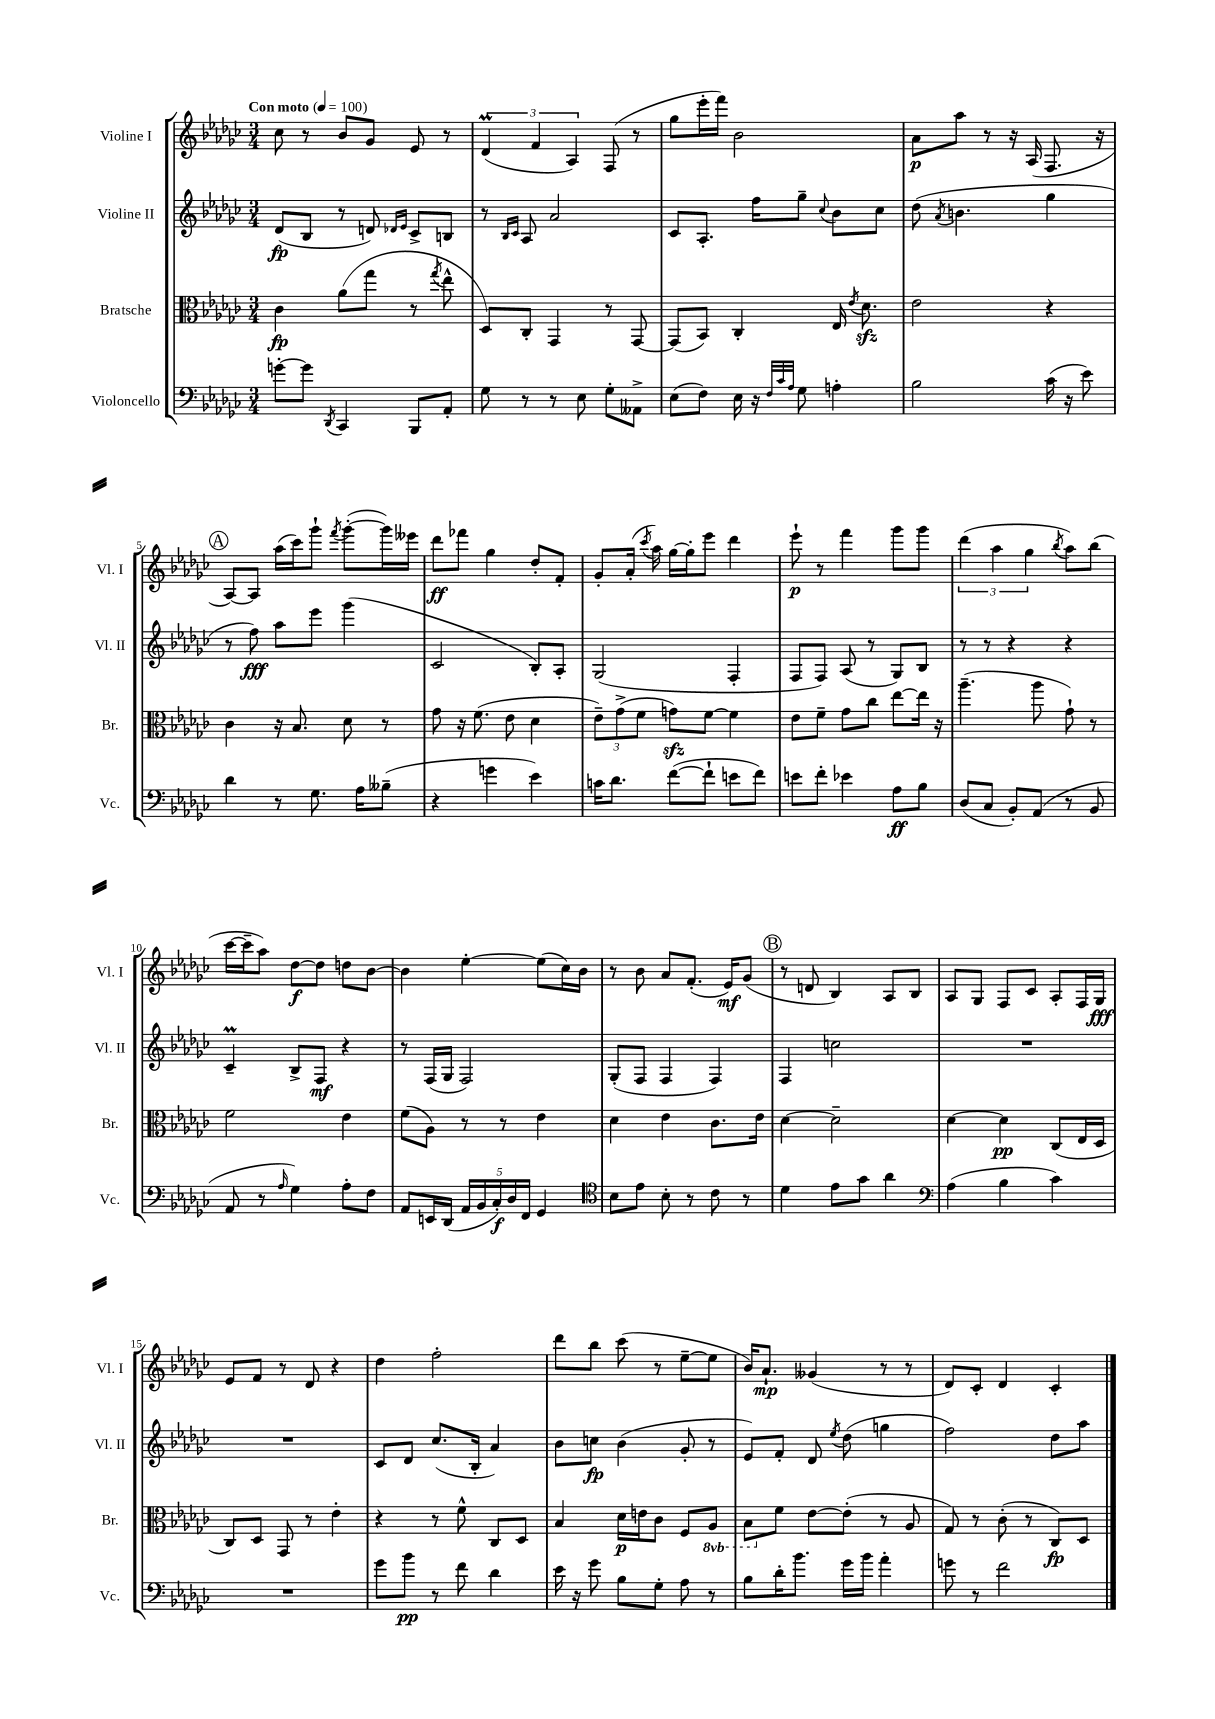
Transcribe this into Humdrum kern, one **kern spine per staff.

**kern	**kern	**kern	**kern
*staff4	*staff3	*staff2	*staff1
*clefF4	*clefC3	*clefG2	*clefG2
*k[b-e-a-d-g-c-]	*k[b-e-a-d-g-c-]	*k[b-e-a-d-g-c-]	*k[b-e-a-d-g-c-]
*M3/4	*M3/4	*M3/4	*M3/4
*MM100	*MM100	*MM100	*MM100
[8g'\L	4c-\	(8d-/L	8cc-\
8g\]J	.	8B-/J	8r
8qDD-/	.	.	.
4CC-/	(8a-\L	8r	8b-/L
.	8gg-\J	8d/)	8g-/J
.	.	16qqd-/LL	.
.	.	16qqe-/JJ	.
8BBB-/L	8r	8c-^/L	8e-/
.	8qgg-/	.	.
8AA-'/J	8ee-^^\	8B/J	8r
=	=	=	=
8G-\	8D-/L)	8r	(6d-/
.	.	16qqB-/LL	.
.	.	16qqc-/JJ	.
8r	8C-'/J	8A-/	.
.	.	.	6f/
8r	4GG-/	2a-/	.
.	.	.	6A-/)
8E-\	.	.	.
8G-'\L	8r	.	(8F/
8AA--^\J	[8GG-/	.	8r
=	=	=	=
(8E-\L	(8GG-/]L	8c-/L	8gg-\L
8F\J)	8BB-/J)	8.A-'/J	16eee-'\L
.	.	.	16fff\JJ)
16E-\	4C-'/	.	2b-\
16r	.	16ff\LK	.
32qqF/LLL	.	.	.
32qqc-/	.	.	.
32qqA-/JJJ	.	.	.
8G-\	.	8gg-~\J	.
.	.	8qqcc-/	.
4A'\	16E-/	8b-\L	.
.	8qe-/	.	.
.	8.d-\	.	.
.	.	8cc-\J	.
=	=	=	=
2B-\	2e-\	(8dd-\	8a-\L
.	.	8qa-/	.
.	.	4.b\	8aa-\J
.	.	.	8r
.	.	.	16r
.	.	.	(16A-/
(16c-\	4r	4gg-\	8.F/
16r	.	.	.
8e-\)	.	.	.
.	.	.	16r
=	=	=	=
4d-\	4c-\	8r	[8A-/L)
.	.	8ff\)	8A-/]J
8r	16r	8aa-\L	(16aa-\LL
.	8.B-/	.	16ccc-\J)
8.G-\	.	8eee-\J	8ggg-`\J
.	.	.	8qfff/
.	8d-\	(4ggg-\	([8ggg-'\L
16A-\LK	.	.	.
(8B--~\J	8r	.	16ggg-\]L)
.	.	.	16eee--\JJ
=	=	=	=
4r	8g-\	2c-/	8ddd-\L
.	16r	.	8fff-\J
.	(8.f\	.	.
4g\	.	.	4gg-\
.	8e-\	.	.
4e-\)	4d-\	8B-'/L)	8dd-'/L
.	.	8A-'/J	8f'/J
=	=	=	=
16c\LK	12e-~\L)	(2G-/	8g-'/L
8.d-\J	.	.	.
.	(12g-^\	.	.
.	.	.	(16a-'/Jk
.	12f\J	.	.
.	.	.	8qccc-/
.	.	.	16aa-\)
([8f\L	8g\L)	.	[16gg-\LL
.	.	.	16gg-'\]J
8f`\]J	[8f\J	.	8eee-\J
8e\L	4f\]	4F'/	4ddd-\
8f\J)	.	.	.
=	=	=	=
8e\L	8e-\L	8F/L	8eee-`\
8f'\J	8f~\J	8F/J)	8r
4e-\	8g-\L	(8A-/	4fff\
.	8cc-\J	8r	.
8A-\L	[8ee-\L	8G-/L)	8ggg-\L
8B-\J	16ee-\]Jk	8B-/J	8ggg-\J
.	16r	.	.
=	=	=	=
(8D-/L	(4.aa-~\	8r	(6ddd-\
8C-/J	.	8r	.
.	.	.	6aa-\
8BB-'/L)	.	4r	.
.	.	.	6gg-\
(8AA-/J	8aa-\	.	.
.	.	.	8qbb-/
8r	8g-`\)	4r	8aa-\L)
8BB-/	8r	.	(8bb-\J
=	=	=	=
8AA-/	2f\	4c-~/	[16ccc-\LL
.	.	.	16ccc-~\]J
8r	.	.	8aa-\J)
16qqA-/	.	.	.
4G-\)	.	8B-^/L	[8dd-\L
.	.	8F/J	8dd-\]J
8A-'\L	4e-\	4r	8dd\L
8F\J	.	.	[8b-\J
=	=	=	=
8AA-/L	(8f\L	8r	4b-\]
16EE/L	8A-\J)	(16F/LL	.
(16DD-/JJ	.	16G-/JJ	.
20AA-/LL	8r	2F/)	[4ee-'\
20BB-/	.	.	.
20C-'/)	.	.	.
.	8r	.	.
20D-/	.	.	.
20FF/JJ	.	.	.
4GG-/	4e-\	.	(8ee-\]L
.	.	.	16cc-\L)
.	.	.	16b-\JJ
=	=	=	=
*clefC4	*	*	*
8B-\L	4d-\	(8G-'/L	8r
8e-\J	.	8F/J	8b-\
8B-'\	4e-\	4F/	8a-/L
8r	.	.	(8.f'/J
8c-\	8.c-\L	4F/)	.
.	.	.	16e-/LK)
8r	.	.	(8g-/J
.	16e-\Jk	.	.
=	=	=	=
4d-\	[4d-\	4F/	8r
.	.	.	8d/
8e-\L	2d-~\]	2cc\	4B-/)
8g-\J	.	.	.
4a-\	.	.	8A-/L
.	.	.	8B-/J
=	=	=	=
*clefF4	*	*	*
(4A-\	[4d-\	2.r	8A-/L
.	.	.	8G-/J
4B-\	4d-\]	.	8F/L
.	.	.	8c-/J
4c-\)	(8C-/L	.	8A-'/L
.	16E-/L	.	16F/L
.	16D-/JJ	.	16G-/JJ
=	=	=	=
2.r	8C-/L)	2.r	8e-/L
.	8D-/J	.	8f/J
.	8GG-/	.	8r
.	8r	.	8d-/
.	4e-'\	.	4r
=	=	=	=
8g-\L	4r	8c-/L	4dd-\
8b-\J	.	8d-/J	.
8r	8r	(8.cc-/L	2ff'\
8f\	8f^^\	.	.
.	.	16B-'/Jk	.
4d-\	8C-/L	4a-/)	.
.	8D-/J	.	.
=	=	=	=
16e-\	4B-/	8b-\L	8ddd-\L
16r	.	.	.
8g-\	.	8cc\J	8bb-\J
8B-\L	16d-\LL	(4b-\	(8ccc-\
.	16e\J	.	.
8G-'\J	8c-\J	.	8r
8A-\	8F/L	8g-'/	[8ee-~\L
8r	8AA-/J	8r	8ee-\]J
=	=	=	=
8B-\L	8BB-\L	8e-/L)	16b-/LK)
.	.	.	8.a-`/J
16d-'\K	8f\J	8f'/J	.
8.b-\J	.	.	.
.	[8e-\L	8d-/	(4g--/
.	.	8qee-/	.
16g-\LL	(8e-'\]J	(8dd-\	.
16b-\JJ	.	.	.
4a-'\	8r	4gg\	8r
.	8A-/	.	8r
=	=	=	=
8g\	8G-/)	2ff\)	8d-/L)
8r	8r	.	8c-'/J
2f\	(8c-'\	.	4d-/
.	8r	.	.
.	8C-/L)	8dd-\L	4c-'/
.	8D-/J	8aa-\J	.
==	==	==	==
*-	*-	*-	*-
